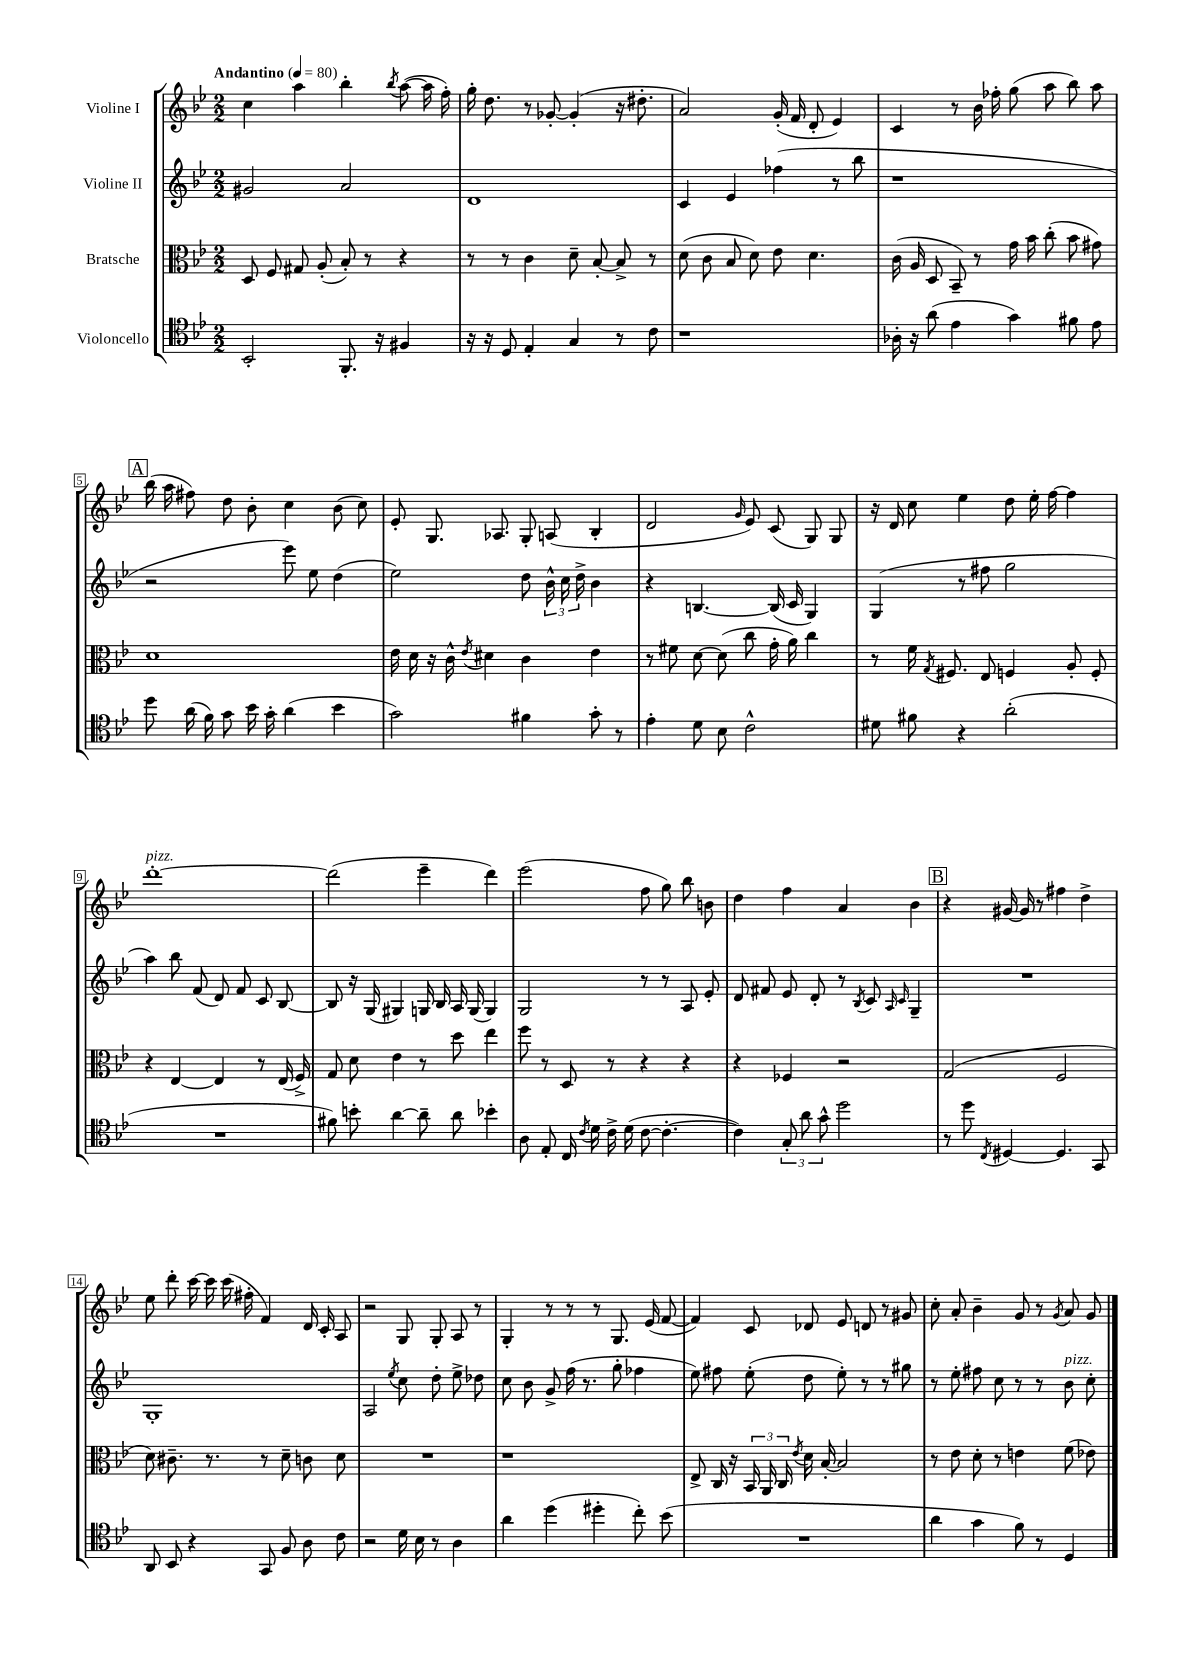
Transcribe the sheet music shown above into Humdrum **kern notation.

**kern	**kern	**kern	**kern
*staff4	*staff3	*staff2	*staff1
*clefC4	*clefC3	*clefG2	*clefG2
*k[b-e-]	*k[b-e-]	*k[b-e-]	*k[b-e-]
*M2/2	*M2/2	*M2/2	*M2/2
*MM80	*MM80	*MM80	*MM80
2BB-'/	8D/	2g#/	4cc\
.	8F/	.	.
.	8G#/	.	4aa\
.	(8A'/	.	.
8.FF'/	8B-'/)	2a/	4bb-'\
.	8r	.	.
16r	.	.	.
.	.	.	8qbb-/
4F#/	4r	.	([8aa\
.	.	.	16aa\]
.	.	.	16ff'\)
=	=	=	=
16r	8r	1d	16gg'\
16r	.	.	8.dd\
8D/	8r	.	.
4E-'/	4c\	.	8r
.	.	.	[8g-'/
4G/	8d~\	.	(4g-'/]
.	[8B-'/	.	.
8r	8B-^/]	.	16r
.	.	.	8.dd#'\
8c\	8r	.	.
=	=	=	=
1r	(8d\	4c/	2a/)
.	8c\	.	.
.	8B-/	4e-/	.
.	8d\)	.	.
.	8e-\	(4ff-\	(16g'/
.	.	.	16f/
.	4.d\	.	8d'/
.	.	8r	4e-/)
.	.	8bb-\	.
=	=	=	=
16A-'\	(16c\	1r	4c/
16r	16A/	.	.
(8a\	8D/	.	.
4e-\	8BB-~/)	.	8r
.	8r	.	16b-\
.	.	.	16ff-'\
4g\)	16g\	.	(8gg\
.	16b-\	.	.
.	(8cc'\	.	8aa\
8f#\	8b-\	.	8bb-\)
8e-\	8g#\)	.	8aa\
=	=	=	=
8dd\	1d	2r	(16bb-\
.	.	.	16aa\
(16a\	.	.	8ff#\)
16f\)	.	.	.
8g\	.	.	8dd\
16b-\	.	.	8b-'\
16g'\	.	.	.
(4a\	.	8eee-\)	4cc\
.	.	8ee-\	.
4b-\	.	(4dd\	(8b-\
.	.	.	8cc\)
=	=	=	=
2g\)	16e-\	2ee-\)	8e-'/
.	16d\	.	.
.	16r	.	8.G/
.	16c^^\	.	.
.	8qe-/	.	.
.	4d#\	.	.
.	.	.	8.A-/
4f#\	4c\	8dd\	8G'/
.	.	24b-^^\	(8A/
.	.	24cc\	.
.	.	24dd^\	.
8g'\	4e-\	4b-\	4B-'/
8r	.	.	.
=	=	=	=
4e-'\	8r	4r	2d/
.	8f#\	.	.
8d\	[8d\	[4.B/	.
8B-\	(8d\]	.	.
.	.	.	16qqg/
2c^^\	8cc\	.	8e-/)
.	16g'\	(16B/]	(8c/
.	16a\)	16c/	.
.	4cc\	4G/)	8G/)
.	.	.	8G/
=	=	=	=
8d#\	8r	(4G/	16r
.	.	.	16d/
8f#\	16f\	.	8cc\
.	8qG/	.	.
.	8.F#/	.	.
4r	.	8r	4ee-\
.	8E-/	8ff#\	.
(2a'\	4F/	2gg\	8dd\
.	.	.	16ee-'\
.	.	.	[16ff\
.	8A'/	.	4ff\]
.	8F'/	.	.
=	=	=	=
1r	4r	4aa\)	[1ddd'
.	[4E-/	8bb-\	.
.	.	(8f/	.
.	4E-/]	8d/)	.
.	.	8f/	.
.	8r	8c/	.
.	(16E-/	[8B-/	.
.	16F^/)	.	.
=	=	=	=
8f#\)	8G/	8B-/]	(2ddd\]
8b'\	8d\	16r	.
.	.	(16G/	.
[4a\	4e-\	4G#/)	.
8a~\]	8r	16G/	4eee-~\
.	.	16B-/	.
8a\	8dd\	16A/	.
.	.	(16G/	.
4b-'\	4ee-\	4G/)	4ddd\)
=	=	=	=
8A\	8ff\	2G/	(2eee-\
8E-'/	8r	.	.
16C/	8D/	.	.
8qc/	.	.	.
16d\	.	.	.
16c^\	8r	.	.
(16d\	.	.	.
[8c\	4r	8r	8ff\
4.c'\_	.	8r	8gg\)
.	4r	8A/	8bb-\
.	.	8e-'/	8b\
=	=	=	=
4c\])	4r	8d/	4dd\
.	.	8f#/	.
12G'/	4F-/	8e-/	4ff\
12a\	.	.	.
.	.	8d'/	.
12g^^\	.	.	.
2dd\	2r	8r	4a/
.	.	8qB-/	.
.	.	8c/	.
.	.	16qqA/	.
.	.	16qqc/	.
.	.	4G~/	4b-\
=	=	=	=
8r	(2G/	1r	4r
8dd\	.	.	.
8qC/	.	.	.
[4D#/	.	.	[16g#/
.	.	.	16g#/]
.	.	.	8r
4.D#/]	2F/	.	4ff#\
.	.	.	4dd^\
8GG/	.	.	.
=	=	=	=
8AA/	8d\)	1G'	8ee-\
8BB-/	8.c#~\	.	8ddd'\
4r	.	.	[16ccc\
.	8.r	.	16ccc\]
.	.	.	(16ccc\
.	.	.	16ff#'\
8GG/	8r	.	4f/)
8F/	8d~\	.	.
8A\	8c\	.	16d/
.	.	.	16c'/
8c\	8d\	.	8A/
=	=	=	=
2r	1r	2A/	2r
.	.	8qee-/	.
16d\	.	8cc\	8G/
16B-\	.	.	.
8r	.	8dd'\	8G'/
4A\	.	8ee-^\	8A/
.	.	8dd-\	8r
=	=	=	=
4a\	1r	8cc\	4G'/
.	.	8b-\	.
(4dd\	.	8g^/	8r
.	.	(16ff\	8r
.	.	8.r	.
4dd#'\	.	.	8r
.	.	8gg'\	8.G/
8cc'\)	.	4ff-\	.
.	.	.	(16e-/
(8b-\	.	.	[8f/
=	=	=	=
1r	8E-^/	8ee-\)	4f/])
.	16C/	8ff#\	.
.	16r	.	.
.	24BB-/	(8ee-'\	8c/
.	24AA/	.	.
.	24C/	.	.
.	8qe-/	.	.
.	16d\	8dd\	8d-/
.	[16B-'/	.	.
.	2B-/]	8ee-'\)	8e-/
.	.	8r	8d/
.	.	8r	8r
.	.	8gg#\	8g#/
=	=	=	=
4a\	8r	8r	8cc'\
.	8e-\	8ee-'\	8a'/
4g\	8d'\	8ff#\	4b-~\
.	8r	8cc\	.
8f\)	4e\	8r	8g/
8r	.	8r	8r
.	.	.	8qg/
4D/	(8f\	8b-\	8a/
.	8e-\)	8cc'\	8g/
==	==	==	==
*-	*-	*-	*-
